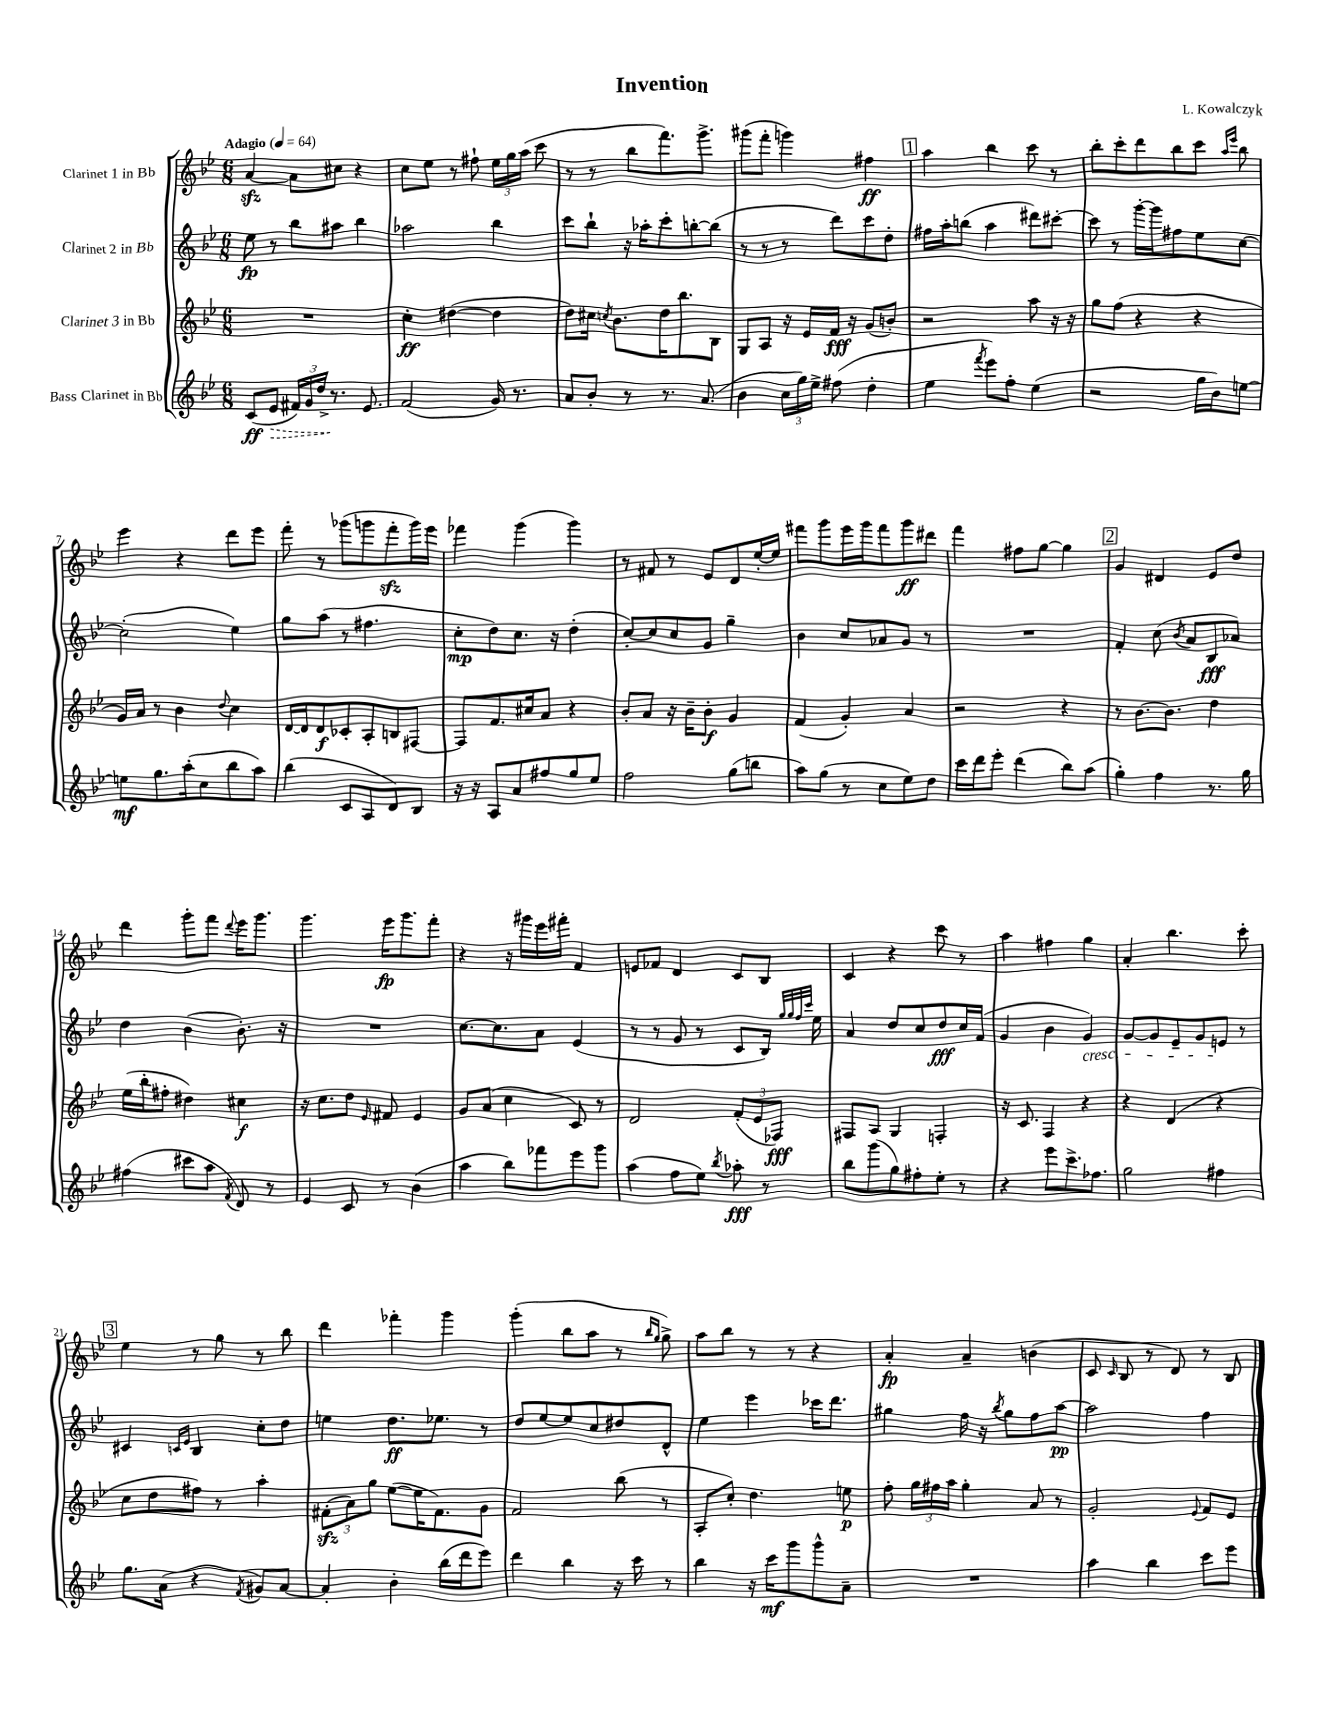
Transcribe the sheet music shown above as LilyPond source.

\header { title = "Invention" composer = "L. Kowalczyk" }
<<
\new StaffGroup <<
\new Staff = "s0" \with { instrumentName = "Clarinet 1 in Bb" } {
    \clef treble \key bes \major \numericTimeSignature \time 6/8 \tempo "Adagio" 4 = 64
    \autoBeamOff a'4~\sfz a'8[ cis''8] r4 |
    c''8[ ees''8] r8 fis''8-! \tuplet 3/2 { ees''16[ g''16 a''16]( } c'''8 |
    r8 r8 bes''8[ f'''8.) g'''8.]-> |
    gis'''8[( f'''8]-. g'''4) fis''4\ff |
    \mark \markup { \box "1" } a''4 bes''4 c'''8 r8 |
    bes''8[-. c'''8-. d'''8 bes''8 c'''8] \grace { a''16[ ees'''16] } bes''8 |
    ees'''4 r4 d'''8[ ees'''8] |
    f'''8-. r8 ges'''8[( g'''8 f'''8-.\sfz g'''16) ees'''16] |
    fes'''4 g'''4( g'''4) |
    r8 fis'8 r8 ees'8[ d'8 ees''16~-. ees''16] |
    fis'''8[ g'''8 ees'''16 g'''16 fis'''8 g'''8\ff dis'''8] |
    f'''4 fis''8[ g''8]~ g''4 |
    \mark \markup { \box "2" } g'4 dis'4 ees'8[ d''8] |
    d'''4 g'''8[-. f'''8] \appoggiatura { d'''8 } ees'''16[ g'''8.] |
    g'''4. ees'''16[\fp g'''8. f'''8]-. |
    r4 r16 gis'''16[ ees'''16 fis'''16]-. f'4 |
    e'8[ fes'8] d'4 c'8[ bes8] |
    c'4 r4 c'''8 r8 |
    a''4 fis''4 g''4 |
    a'4-. bes''4. c'''8-. |
    \mark \markup { \box "3" } ees''4 r8 g''8 r8 bes''8 |
    d'''4 fes'''4-. g'''4 |
    g'''4-.( bes''8[ a''8] r8 \grace { bes''16[ g''16] } g''8->) |
    a''8[ bes''8] r8 r8 r4 |
    a'4-.\fp a'4-- b'4( |
    c'8 \grace { c'16 } bes8 r8 d'8) r8 bes8 \bar "|." |
}
\new Staff = "s1" \with { instrumentName = "Clarinet 2 in Bb" } {
    \clef treble \key bes \major \numericTimeSignature \time 6/8
    \autoBeamOff ees''8\fp r8 bes''8[ ais''8] bes''4 |
    aes''2 bes''4 |
    c'''8[ bes''8]-! r16 aes''16[-. c'''8-. b''8~-. b''8]( |
    r8 r8 r8 d'''8[) c'''8 d''8]-. |
    \mark \markup { \box "1" } fis''16[ a''16-. b''8]( a''4 dis'''8[) cis'''8]~-. |
    cis'''8 r8 g'''16[~-. g'''16 fis''8 ees''8 c''8]~ |
    c''2-.( ees''4) |
    g''8[ a''8]( r8 fis''4. |
    c''8[-.\mp d''8) c''8.] r16 d''4-.( |
    c''8[~-.) c''8 c''8 g'8] g''4-- |
    bes'4 c''8[ aes'8 g'8] r8 |
    R2. |
    \mark \markup { \box "2" } f'4-. c''8( \acciaccatura { bes'8 } a'8[ bes8\fff aes'8]) |
    d''4 bes'4( bes'8.-.) r16 |
    R2. |
    c''8.[~ c''8. a'8] ees'4( |
    r8 r8 g'8 r8 c'8[ bes16]) \grace { g''32[ g''32 f''32 c'''32] } ees''16 |
    a'4 d''8[ c''8 d''8\fff c''16 f'16]( |
    g'4 bes'4 g'4\cresc) |
    g'8[~ g'8 ees'8-- g'8 e'8]\! r8 |
    \mark \markup { \box "3" } cis'4 \grace { c'16[ ees'16] } bes4 c''8[-. d''8] |
    e''4 d''8.[\ff ees''8.] r8 |
    d''8[ ees''8~ ees''8 c''8 dis''8 d'8]-^ |
    ees''4 ees'''4 ces'''16[ d'''8.] |
    gis''4 f''16 r16 \acciaccatura { bes''8 } gis''8[ f''8 a''8]~\pp |
    a''2 f''4 \bar "|." |
}
\new Staff = "s2" \with { instrumentName = "Clarinet 3 in Bb" } {
    \clef treble \key bes \major \numericTimeSignature \time 6/8
    \autoBeamOff R2. |
    c''4-.\ff dis''4~( dis''4 |
    d''8[) cis''16] \acciaccatura { c''8 } bes'8.[ d''16 bes''8. bes8] |
    g8[ a8] r16 ees'16[ f'16]\fff r16 g'8[( b'8]-.) |
    \mark \markup { \box "1" } r2 a''8 r16 r16 |
    g''8[ f''8]( r4 r4 |
    g'16[) a'16] r8 bes'4 \appoggiatura { d''8 } c''4 |
    d'16[~ d'16 d'8\f ces'8-. a8-. b8 fis8]~ |
    fis8[ f'8. cis''16 a'8] r4 |
    bes'8[-. a'8] r16 bes'16[-- bes'8]-.\f g'4 |
    f'4( g'4-.) a'4 |
    r2 r4 |
    \mark \markup { \box "2" } r8 bes'8.[~ bes'8.] d''4 |
    ees''16[( bes''16-. fis''8]-. dis''4) cis''4\f |
    r16 c''8.[ d''8] \grace { ees'16 } fis'8 ees'4 |
    g'8[ a'8]( c''4 c'8) r8 |
    d'2 \tuplet 3/2 { f'8[-.( ees'8 fes8]\fff) } |
    fis8[ a8] g4 f4-. |
    r16 c'8. f4 r4 |
    r4 d'4( r4 |
    \mark \markup { \box "3" } c''8[ d''8 fis''8]) r8 a''4-. |
    \tuplet 3/2 { fis'8[-.\sfz( a'8) g''8] } ees''8[~( ees''16 fis'8.) g'8] |
    f'2 bes''8( r8 |
    a8[-. c''8]-.) d''4. e''8\p |
    f''8-. \tuplet 3/2 { g''16[ fis''16 a''16] } g''4-. a'8 r8 |
    g'2-. \appoggiatura { ees'8 } f'8[ ees'8] \bar "|." |
}
\new Staff = "s3" \with { instrumentName = "Bass Clarinet in Bb" } {
    \clef treble \key bes \major \numericTimeSignature \time 6/8
    \autoBeamOff c'8[\ff( \once \override Hairpin.style = #'dashed-line ees'8]\> \tuplet 3/2 { fis'16[) g'16 d''16]->\! } r8. ees'8. |
    f'2( g'16) r8. |
    a'8[ bes'8]-. r8 r8. a'8.( |
    bes'4 \tuplet 3/2 { c''16[ g''16) ees''16]-> } fis''8( d''4-. |
    \mark \markup { \box "1" } ees''4 \acciaccatura { f'''8 } ees'''8[) f''8]-. ees''4( |
    r2 g''16[ bes'16) e''8]~ |
    e''8[\mf g''8. a''16-.( c''8 bes''8 a''8]) |
    bes''4( c'8[ a8 d'8) bes8] |
    r16 r16 a8[ a'8 fis''8 g''8 ees''8] |
    f''2 g''8[( b''8] |
    a''8[) g''8]( r8 c''8[ ees''8) d''8] |
    c'''16[ d'''16 ees'''8]-. d'''4( bes''8[) a''8]( |
    \mark \markup { \box "2" } g''4-.) f''4 r8. g''16 |
    fis''4( cis'''8[ a''8] \acciaccatura { f'8 } d'8) r8 |
    ees'4 c'8 r8 bes'4( |
    a''4 bes''8[) fes'''8 ees'''8 g'''8] |
    a''4( f''8[ ees''8]) \acciaccatura { bes''8 } aes''8-.\fff r8 |
    bes''8[ g'''8( g''8) fis''8-. ees''8]-. r8 |
    r4 ees'''8[ c'''8.-> fes''8.] |
    g''2 fis''4 |
    \mark \markup { \box "3" } g''8.[ a'16]( r4 \acciaccatura { f'8 } gis'8[) a'8]~ |
    a'4-. bes'4-. bes''16[( d'''16 ees'''8]) |
    d'''4 bes''4 r16 c'''16 r8 |
    bes''4 r16 c'''16[\mf g'''8 g'''8-^ a'8]-- |
    R2. |
    a''4 bes''4 c'''8[ ees'''8] \bar "|." |
}
>>
>>
